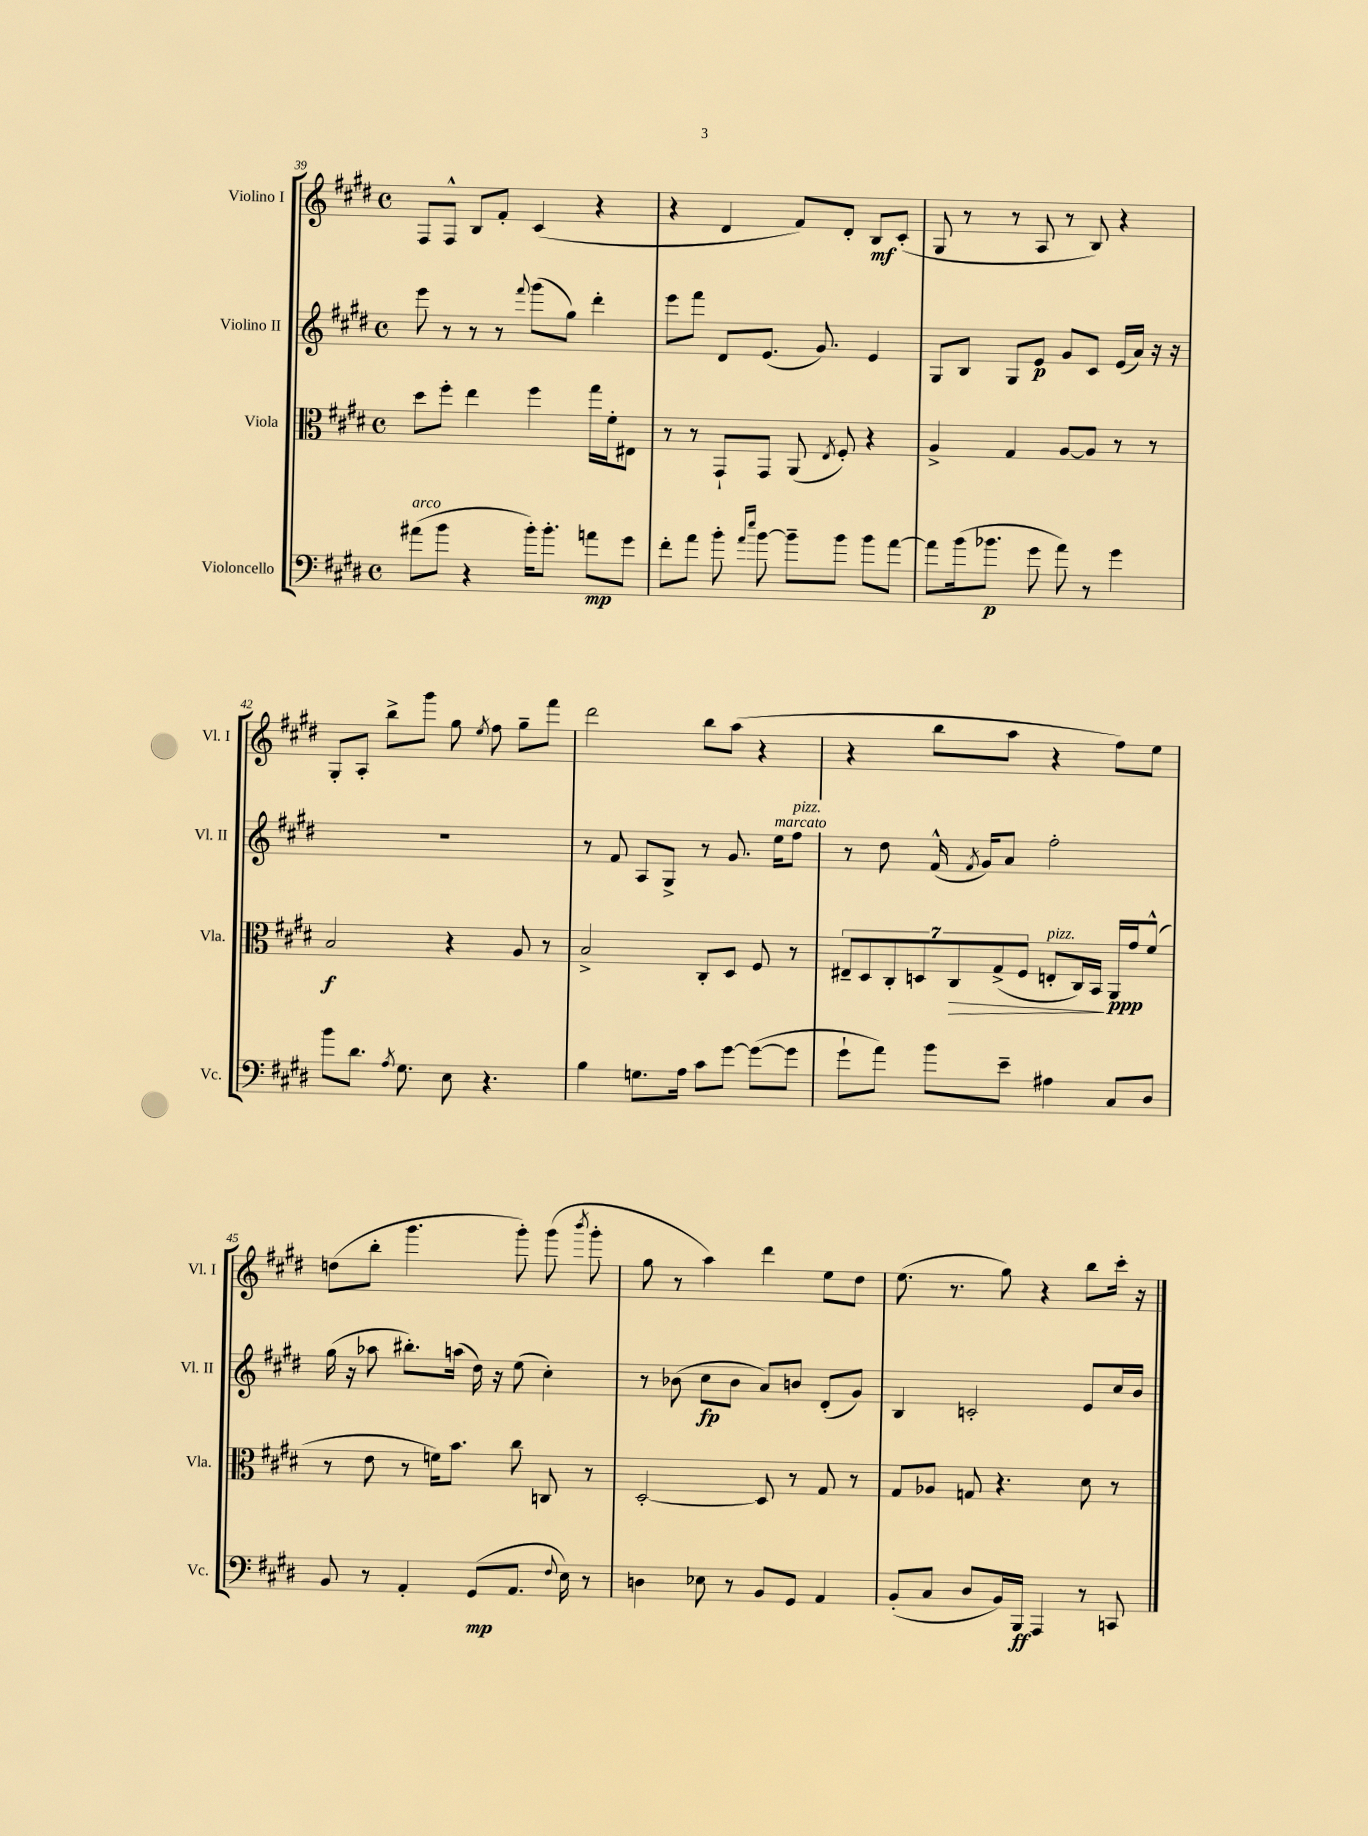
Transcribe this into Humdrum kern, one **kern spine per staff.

**kern	**kern	**kern	**kern
*staff4	*staff3	*staff2	*staff1
*clefF4	*clefC3	*clefG2	*clefG2
*k[f#c#g#d#]	*k[f#c#g#d#]	*k[f#c#g#d#]	*k[f#c#g#d#]
*M4/4	*M4/4	*M4/4	*M4/4
*met(c)	*met(c)	*met(c)	*met(c)
(8a#	8dd#	8eee	8F#
8b	8ff#'	8r	8F#^^
4r	4ee	8r	8B
.	.	8r	8f#'
.	.	8qqfff#	.
16b')	4ff#	(8ggg#	(4c#
8.b'	.	.	.
.	.	8gg#)	.
8a	16gg#	4ddd#'	4r
.	16f#'	.	.
8g#	8E#	.	.
=	=	=	=
8f#'	8r	8eee	4r
8a	8r	8fff#	.
8b'	8GG#`	8d#	4d#
16qqa	.	.	.
16qqee	.	.	.
[8b	8GG#	(8.e	.
8b~]	(8AA	.	8f#)
.	.	8.g#)	.
.	8qE	.	.
8b	8F#')	.	8d#'
8b	4r	4e	8B
[8a	.	.	(8c#'
=	=	=	=
8a]	4A^	8G#	8G#
(16b	.	8B	8r
8.b-	.	.	.
.	4G#	8G#	8r
8g#	.	8e	8A
8a)	[8A	8g#	8r
8r	8A]	8c#	8B)
4g#	8r	(16e	4r
.	.	16a)	.
.	8r	16r	.
.	.	16r	.
=	=	=	=
8b	2B	1r	8G#'
8.d#	.	.	8A'
.	.	.	8bb^
8qA	.	.	.
8.G#	.	.	.
.	.	.	8ggg#
8E	4r	.	8gg#
.	.	.	8qee
4.r	.	.	8ff#
.	8A	.	8gg#~
.	8r	.	8fff#
=	=	=	=
4B	2B^	8r	2ddd#
.	.	8f#	.
8.G	.	8A	.
.	.	8G#^	.
16A	.	.	.
8c#	8C#'	8r	8bb
[8g#	8D#	8.g#	(8aa
(8g#_	8F#	.	4r
.	.	16ee	.
8g#]	8r	8ff#	.
=	=	=	=
8g#`	14E#~	8r	4r
.	14D#	.	.
8a)	.	8dd#	.
.	14C#'	.	.
.	14D	.	.
8b	.	(16f#^^	8bb
.	14C#	.	.
.	.	8qf#	.
.	.	16g#)	.
.	(14G#^	.	.
8e~	.	8a	8aa
.	14F#	.	.
4A#	8E'	2ff#'	4r
.	16C#)	.	.
.	16BB	.	.
8C#	16AA	.	8ff#)
.	16g#	.	.
8D#	(8f#^^	.	8ee
=	=	=	=
8BB	8r	(16gg#	(8dd
.	.	16r	.
8r	8e	8aa-	8bb'
4AA'	8r	8.bb#')	4.ggg#
.	16f)	.	.
.	8.b	(16aa	.
(8GG#	.	16dd#)	.
.	.	16r	.
8.AA	8cc#	(8ee	8ggg#')
.	8C	4cc#')	(8ggg#
8qqF#	.	.	.
16E)	.	.	.
.	.	.	8qbbb
8r	8r	.	8ggg#'
=	=	=	=
4D	[2D#'	8r	8gg#
.	.	(8b-	8r
8E-	.	8cc#	4aa)
8r	.	8b-	.
8BB	8D#]	8a)	4ddd#
8GG#	8r	8b	.
4AA	8G#	(8d#'	8ee
.	8r	8g#)	8dd#
=	=	=	=
(8BB'	8G#	4B	(8.ee
8C#	8A-	.	.
.	.	.	8.r
8D#	8G	2c'	.
16BB)	4.r	.	8gg#)
16BBB	.	.	.
4AAA	.	.	4r
8r	8d#	8e	8bb
8CC	8r	16cc#	16ccc#'
.	.	16b	16r
==	==	==	==
*-	*-	*-	*-
